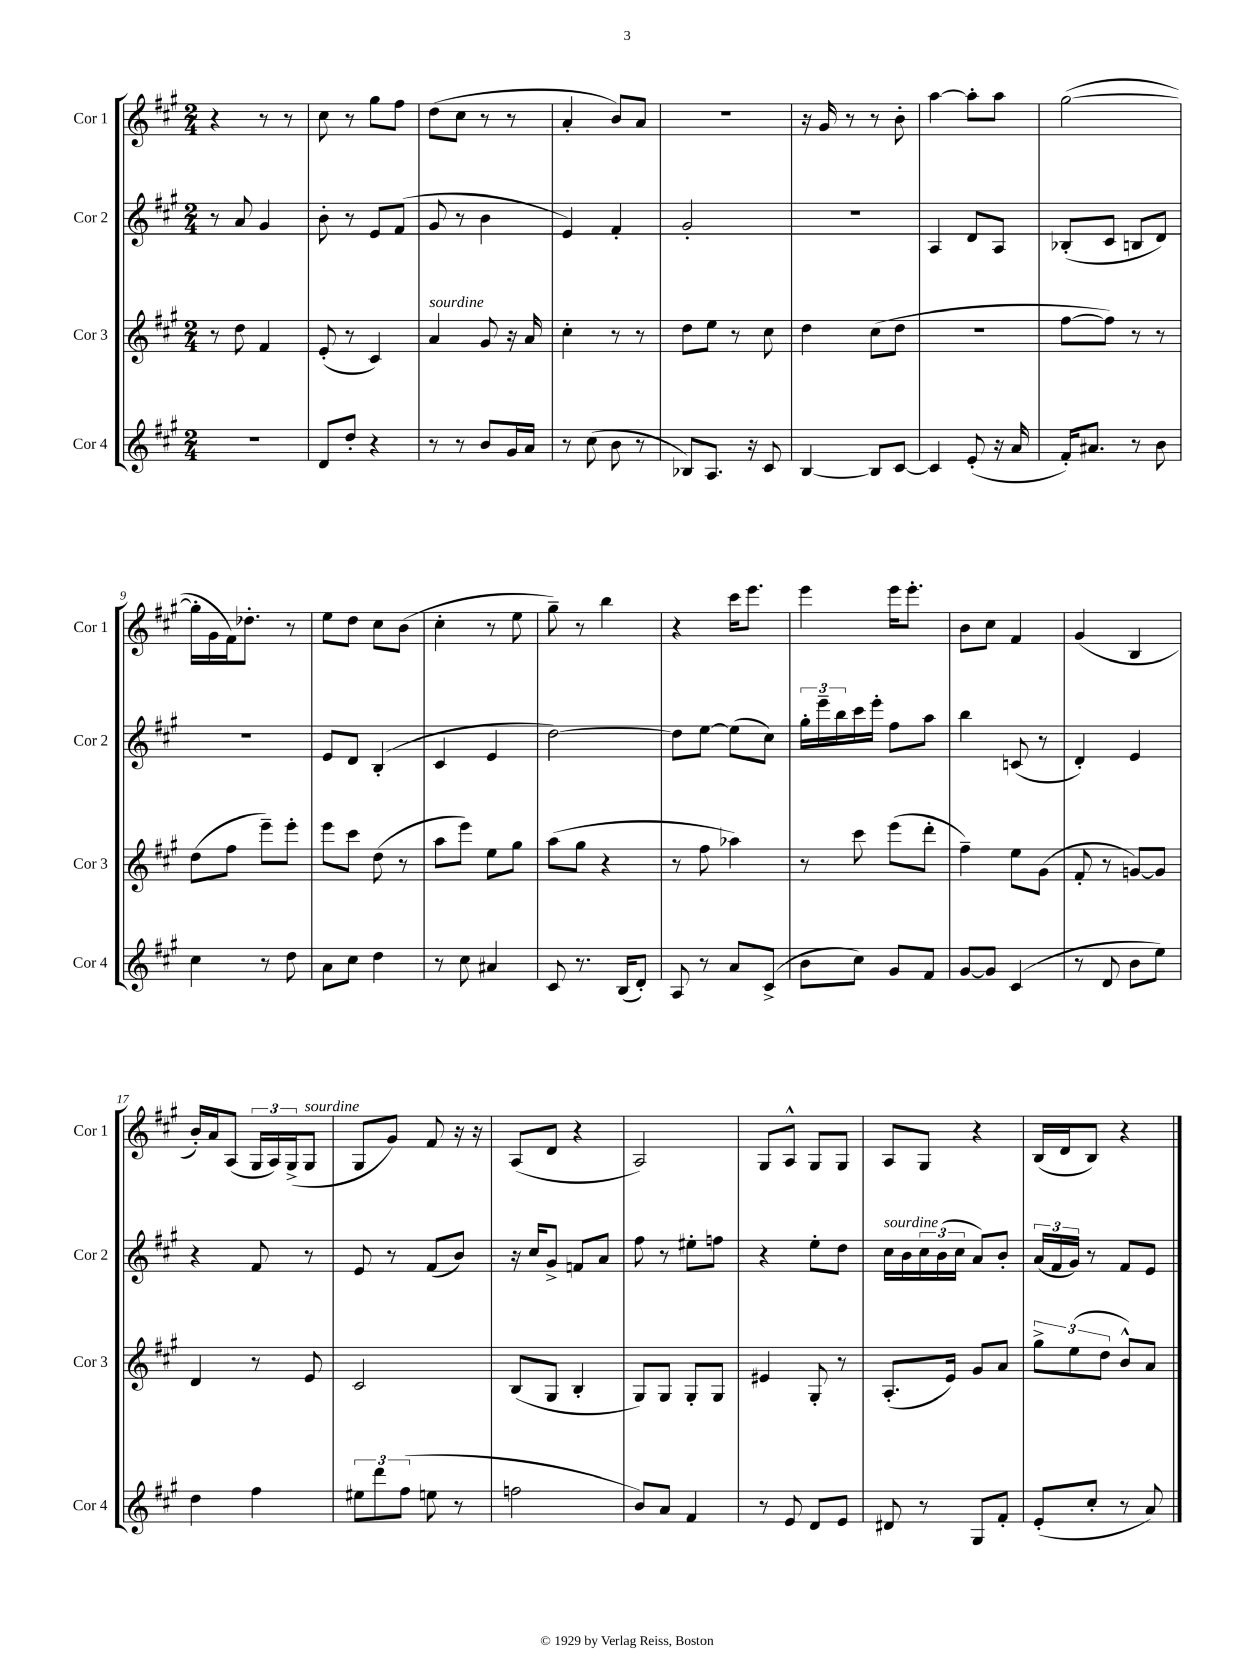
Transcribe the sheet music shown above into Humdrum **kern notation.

**kern	**kern	**kern	**kern
*part4	*part3	*part2	*part1
*staff4	*staff3	*staff2	*staff1
*I"Cor 4	*I"Cor 3	*I"Cor 2	*I"Cor 1
*I'Cor 4	*I'Cor 3	*I'Cor 2	*I'Cor 1
*clefG2	*clefG2	*clefG2	*clefG2
*k[f#c#g#]	*k[f#c#g#]	*k[f#c#g#]	*k[f#c#g#]
*M2/4	*M2/4	*M2/4	*M2/4
=1	=1	=1	=1
2r	8r	8r	4r
.	8dd\	8a/	.
.	4f#/	4g#/	8r
.	.	.	8r
=2	=2	=2	=2
8d/L	(8e'/	8b'\	8cc#\
8dd'/J	8r	8r	8r
4r	4c#/)	8e/L	8gg#\L
.	.	(8f#/J	8ff#\J
=3	=3	=3	=3
!	!LO:TX:a:i:t=sourdine	!	!
8r	4a/	8g#/	(8dd\L
8r	.	8r	8cc#\J
8b/L	8g#/	4b\	8r
16g#/L	16r	.	8r
16a/JJ	16a/	.	.
=4	=4	=4	=4
8r	4cc#'\	4e/)	4a'/
(8cc#\	.	.	.
8b\	8r	4f#'/	8b/L)
8r	8r	.	8a/J
=5	=5	=5	=5
8B-X/L)	8dd\L	2g#'/	2r
8.A/J	8ee\J	.	.
.	8r	.	.
16r	.	.	.
8c#/	8cc#\	.	.
=6	=6	=6	=6
[4B/	4dd\	2r	16r
.	.	.	16g#/
.	.	.	8r
8B/L]	(8cc#\L	.	8r
[8c#/J	8dd\J	.	8b'\
=7	=7	=7	=7
4c#/]	2r	4A/	[4aa\
(8e'/	.	8d/L	8aa'\L]
16r	.	8A/J	8aa\J
16a/	.	.	.
=8	=8	=8	=8
16f#'/KL)	[8ff#\L	(8B-X'/L	([2gg#\
8.a#X/J	.	.	.
.	8ff#\J])	8c#/J	.
8r	8r	8Bn/L	.
8b\	8r	8d/J)	.
!!LO:LB:g=z
=9	=9	=9	=9
4cc#\	(8dd\L	2r	16gg#'\LL]
.	.	.	16g#\
.	8ff#\J	.	16f#\J)
.	.	.	8.dd-X'\J
8r	8eee~\L)	.	.
8dd\	8eee'\J	.	8r
=10	=10	=10	=10
8a\L	8eee\L	8e/L	8ee\L
8cc#\J	8ccc#\J	8d/J	8dd\J
4dd\	(8dd\	(4B'/	8cc#\L
.	8r	.	(8b\J
=11	=11	=11	=11
8r	8aa\L	4c#/	4cc#'\
8cc#\	8eee\J)	.	.
4a#X/	8ee\L	4e/	8r
.	8gg#\J	.	8ee\
=12	=12	=12	=12
8c#/	(8aa\L	[2dd\)	8gg#~\)
8.r	8gg#\J	.	8r
.	4r	.	4bb\
(16B/KL	.	.	.
8d'/J)	.	.	.
=13	=13	=13	=13
8A/	8r	8dd\L]	4r
8r	8ff#\	[8ee\J	.
8a/L	4aa-X\)	(8ee\L]	16ccc#\KL
.	.	.	8.eee\J
(8c#^/J	.	8cc#\J)	.
=14	=14	=14	=14
8b\L	8r	24gg#'\LL	4eee\
.	.	24eee~\	.
.	.	24bb\	.
8cc#\J)	8ccc#\	16ccc#\	.
.	.	16eee'\JJ	.
8g#/L	(8eee\L	8ff#\L	16eee\KL
.	.	.	8.eee'\J
8f#/J	8ddd'\J	8aa\J	.
=15	=15	=15	=15
[8g#/L	4ff#~\)	4bb\	8b\L
8g#/J]	.	.	8cc#\J
(4c#/	8ee\L	(8cn/	4f#/
.	(8g#\J	8r	.
=16	=16	=16	=16
8r	8f#'/	4d'/)	(4g#/
8d/	8r	.	.
8b\L	[8gn/L)	4e/	4B/
8ee\J)	8g/J]	.	.
!!LO:LB:g=z
=17	=17	=17	=17
4dd\	4d/	4r	16b'/LL)
.	.	.	16a/J
.	.	.	(8A/J
4ff#\	8r	8f#/	24G#/LL
.	.	.	24A/)
.	.	.	(24G#^/J
!	!	!	!LO:TX:a:i:t=sourdine
.	8e/	8r	8G#/J
=18	=18	=18	=18
12ee#X\L	2c#/	8e/	8G#/L
12ddd\	.	.	.
.	.	8r	8g#/J)
(12ff#\J	.	.	.
8een\	.	(8f#/L	8f#/
8r	.	8b/J)	16r
.	.	.	16r
=19	=19	=19	=19
2ffn\	(8B/L	16r	(8A/L
.	.	16cc#/KL	.
.	8G#/J	8g#^/J	8d/J
.	4B'/	8fn/L	4r
.	.	8a/J	.
=20	=20	=20	=20
8b/L)	8G#/L)	8ff#\	2A/)
8a/J	8G#/J	8r	.
4f#/	8G#'/L	8ee#X'\L	.
.	8G#/J	8ffn\J	.
=21	=21	=21	=21
8r	4e#X/	4r	8G#/L
8e/	.	.	8A^^/J
8d/L	8G#'/	8ee'\L	8G#/L
8e/J	8r	8dd\J	8G#/J
=22	=22	=22	=22
!	!	!LO:TX:a:i:t=sourdine	!
8d#X/	(8.A'/L	16cc#\LL	8A/L
.	.	16b\	.
8r	.	24cc#\	8G#/J
.	.	(24b\	.
.	16e/Jk)	.	.
.	.	24cc#\JJ	.
8G#/L	8g#/L	8a/L)	4r
8f#'/J	8a/J	8b'/J	.
=23	=23	=23	=23
(8e'/L	12gg#^\L	(24a/LL	(16B/LL
.	.	24f#/	.
.	.	.	16d/J
.	(12ee\	24g#/JJ)	.
8cc#'/J	.	8r	8B/J)
.	12dd\J	.	.
8r	8b^^/L)	8f#/L	4r
8a/)	8a/J	8e/J	.
==	==	==	==
*-	*-	*-	*-
